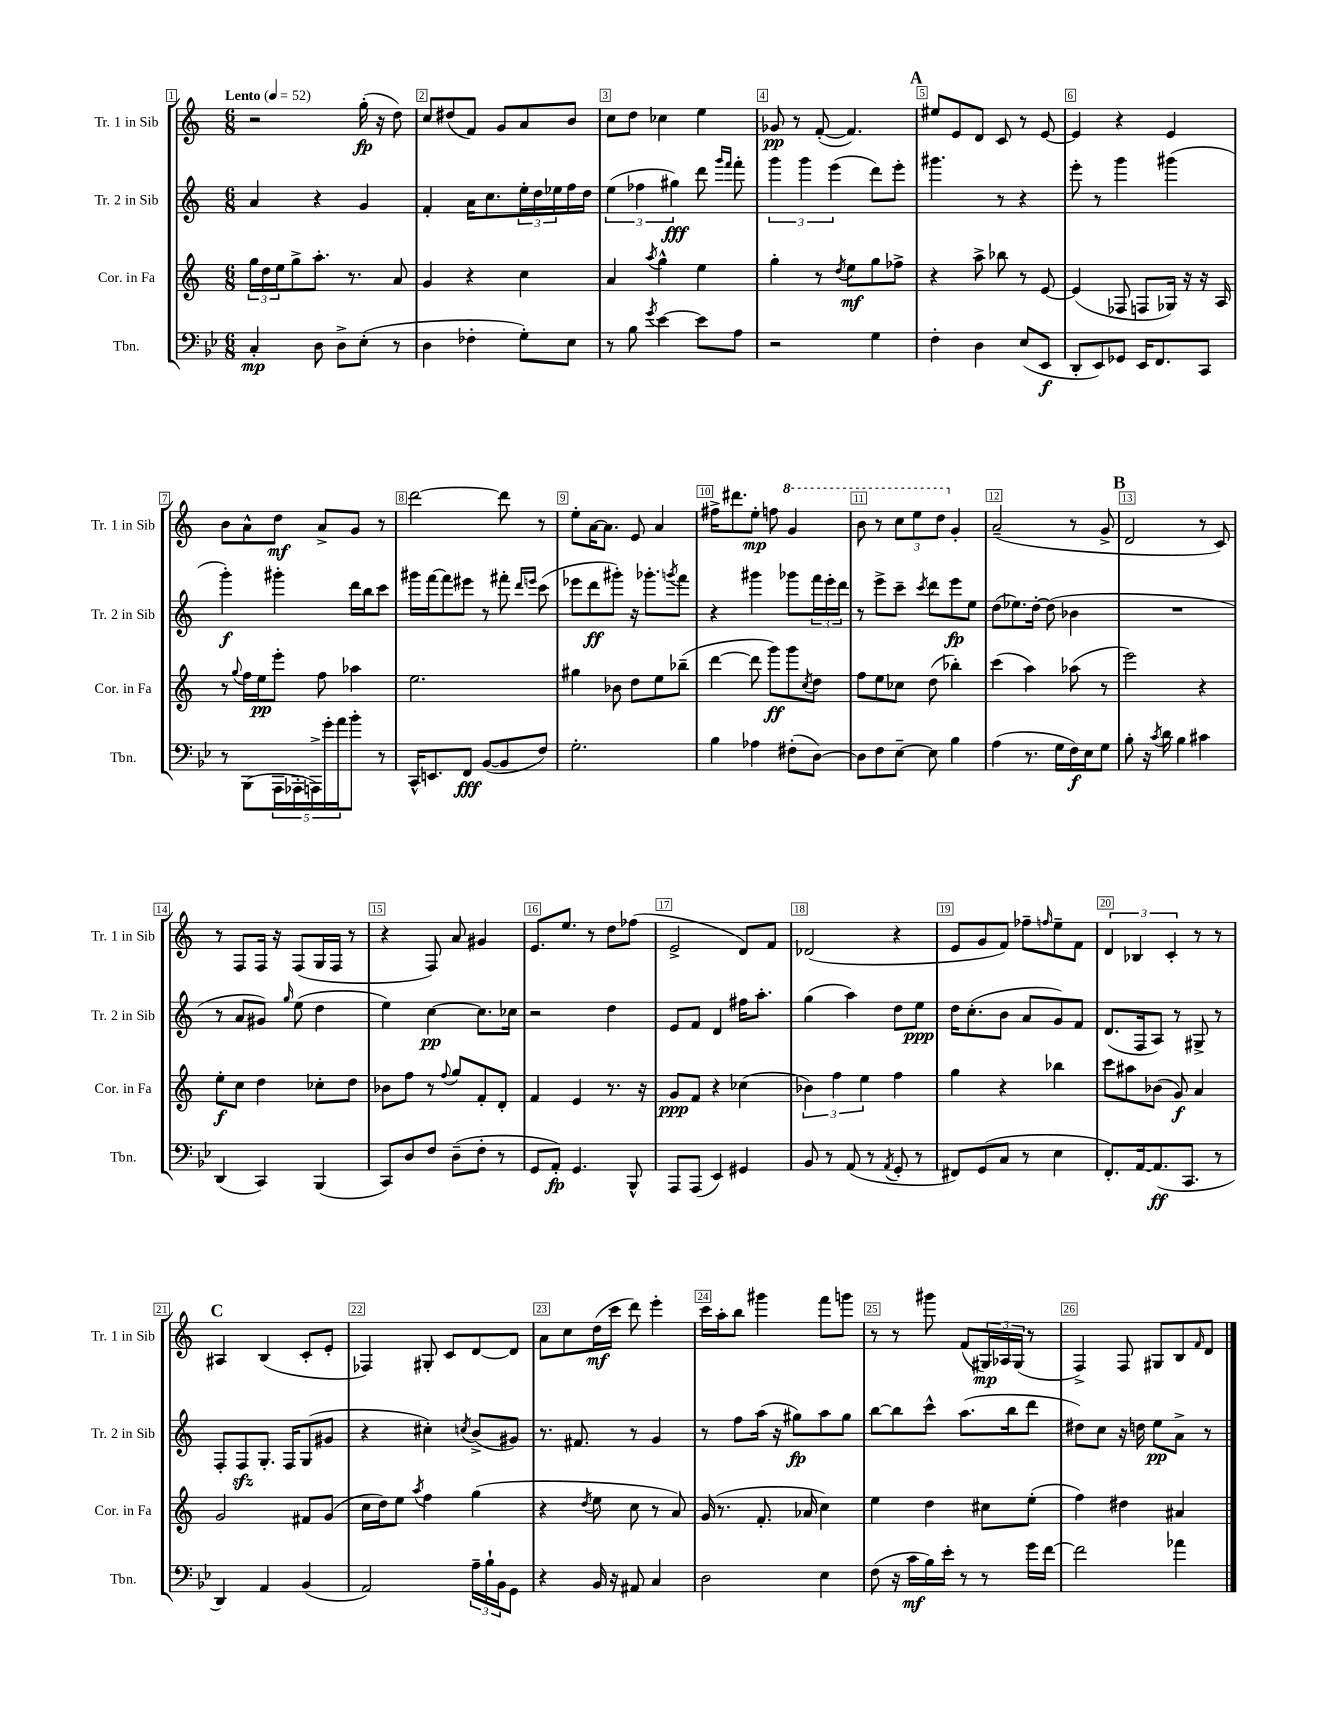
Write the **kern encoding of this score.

**kern	**kern	**kern	**kern
*staff4	*staff3	*staff2	*staff1
*clefF4	*clefG2	*clefG2	*clefG2
*k[b-e-]	*k[]	*k[]	*k[]
*M6/8	*M6/8	*M6/8	*M6/8
*MM52	*MM52	*MM52	*MM52
4C'	24gg	4a	2r
.	24dd	.	.
.	24ee	.	.
.	8gg^	.	.
8D	8.aa'	4r	.
8D^	.	.	.
.	8.r	.	.
(8E-'	.	4g	(16gg'
.	.	.	16r
8r	8a	.	8dd)
=	=	=	=
4D	4g	4f'	8cc
.	.	.	(8dd#
4F-'	4r	16a	8f)
.	.	8.cc	.
.	.	.	8g
8G')	4cc	24ee'	8a
.	.	24dd	.
.	.	24ee-	.
8E-	.	16ff	8b
.	.	16dd	.
=	=	=	=
8r	4a	(6ee	8cc
8B-	.	.	8dd
.	.	6ff-	.
8qg	8qaa	.	.
[4e-	4gg^^	.	4cc-
.	.	6gg#)	.
8e-]	4ee	8ddd	4ee
.	.	16qqggg	.
.	.	16qqfff	.
8A	.	8fff'	.
=	=	=	=
2r	4gg'	6ggg	8g-
.	.	.	8r
.	.	6ggg	.
.	8r	.	([8f'
.	.	(6eee	.
.	8qdd	.	.
.	8ee	.	4.f])
4G	8gg	8ddd)	.
.	8ff-^	8eee'	.
=	=	=	=
4F'	4r	4.ggg#	8ee#
.	.	.	8e
4D	8aa^	.	8d
.	8bb-	8r	8c
(8E-	8r	4r	8r
8EE-	[8e	.	[8e
=	=	=	=
8DD'	(4e]	8eee'	4e]
8EE-)	.	8r	.
8GG-	8F-	4ggg	4r
16EE-	8F	.	.
8.FF	.	.	.
.	16G-)	(4ggg#	4e
.	16r	.	.
8CC	16r	.	.
.	16A	.	.
=	=	=	=
8r	8r	4ggg')	8b
.	8qqgg	.	.
(8BBB-	16ff	.	8a^^
.	16ee	.	.
20AAA	8eee'	4ggg#'	8dd
20AAA-'	.	.	.
20AAA^)	.	.	.
.	8ff	.	8a^
20g'	.	.	.
20a	.	.	.
8b-'	4aa-	16ddd	8g
.	.	16bb	.
8r	.	8ccc	8r
=	=	=	=
16CC^^	2.ee	16ggg#	[2ddd
8.EE	.	[16fff	.
.	.	8fff]	.
8FF	.	8eee#	.
([8BB-	.	8r	.
8BB-]	.	8fff#'	8ddd]
.	.	16qqddd	.
.	.	16qqeee	.
8F)	.	(8ccc	8r
=	=	=	=
2.G'	4gg#	8eee-	8ee'
.	.	8ddd	[16a
.	.	.	8.a]
.	8b-	8ggg#')	.
.	8dd	16r	8e
.	.	8.ggg-'	.
.	8ee	.	4a
.	.	8qggg	.
.	(8bb-~	8fff	.
=	=	=	=
4B-	[4ddd	4r	16ff#^
.	.	.	8.ddd#
4A-	8ddd]	4ggg#	8ee'
.	8ggg)	.	8ff
(8F#'	8ggg	8ggg-	4gg
.	8qcc	.	.
[8D)	8dd	24fff	.
.	.	24eee'	.
.	.	24ddd	.
=	=	=	=
8D]	8ff	8r	8bb
8F	8ee	8eee^	8r
[8E-~	8cc-	8ccc~	12ccc
.	.	.	12eee
.	.	8qccc	.
8E-]	(8dd	8ddd	.
.	.	.	12ddd
4B-	4bb-')	8eee	4g'
.	.	8ee	.
=	=	=	=
(4A	(4ccc	(8dd	(2a~
.	.	8.ee-)	.
8.r	4aa)	.	.
.	.	[16dd'	.
.	.	(8dd]	.
16G	.	.	.
16F)	(8aa-	4b-	8r
16E-	.	.	.
8G	8r	.	8g^
=	=	=	=
8B-'	2eee)	2.r	2d
16r	.	.	.
8qc	.	.	.
16d	.	.	.
4B-	.	.	.
4c#	4r	.	8r
.	.	.	8c)
=	=	=	=
(4DD	8ee'	8r	8r
.	8cc	8a	8F
4CC)	4dd	8g#)	16F
.	.	.	16r
.	.	16qqgg	.
.	.	(8ee	(8F
(4BBB-	8cc-'	4dd	16G
.	.	.	16F
.	8dd	.	8r
=	=	=	=
8CC)	8b-	4ee)	4r
8D	8ff	.	.
8F	8r	[4cc	8F)
.	8qqff	.	.
(8D~	8gg	.	8a
8F'	8f'	8.cc]	4g#
8r	8d'	.	.
.	.	16cc-	.
=	=	=	=
8GG	4f	2r	8.e
8AA')	.	.	.
.	.	.	8.ee
4.GG	4e	.	.
.	.	.	8r
.	8.r	4dd	8dd
8BBB-^^	.	.	(8ff-
.	16r	.	.
=	=	=	=
8AAA	8g	8e	2e^
(8AAA	8f	8f	.
4EE-)	4r	4d	.
4GG#	(4cc-	16ff#	8d)
.	.	8.aa'	.
.	.	.	8f
=	=	=	=
8BB-	6b-)	(4gg	(2d-
8r	.	.	.
.	6ff	.	.
(8AA	.	4aa)	.
.	6ee	.	.
8r	.	.	.
8qAA	.	.	.
8GG'	4ff	8dd	4r
8r	.	8ee	.
=	=	=	=
8FF#)	4gg	16dd	8e
.	.	(8.cc'	.
(8GG	.	.	8g
8C	4r	8b	8f)
8r	.	8a	8ff-~
.	.	.	16qqff
4E-	4bb-	8g)	8ee~
.	.	8f	8f
=	=	=	=
8.FF')	8ccc	(8.d	6d
.	8aa#	.	.
.	.	.	6B-
[16AA	.	16F	.
(8.AA]	(8b-	8A)	.
.	.	.	6c'
.	8g)	8r	.
8.CC	.	.	.
.	4a	8G#^	8r
8r	.	8r	8r
=	=	=	=
4DD)	2g	8F'	4A#
.	.	8F	.
4AA	.	8.G'	(4B
.	.	16F	.
(4BB-	8f#	(8G	8c'
.	(8g	8g#	8e'
=	=	=	=
2AA)	16cc	4r	4F-)
.	16dd)	.	.
.	8ee	.	.
.	8qaa	.	.
.	4ff	4cc#')	8G#'
.	.	.	8c
.	.	8qcc	.
24A~	(4gg	(8b^	[8d
24B-`	.	.	.
24BB-	.	.	.
8GG	.	8g#)	8d]
=	=	=	=
4r	4r	8.r	8a
.	.	.	8cc
.	.	8.f#	.
.	8qdd	.	.
16BB-	8ee	.	(16dd
16r	.	.	16ccc
8AA#	8cc	8r	8ddd)
4C	8r	4g	4eee'
.	8a)	.	.
=	=	=	=
2D	(16g	8r	16ccc
.	8.r	.	16aa'
.	.	8ff	8bb
.	8.f'	(16aa	4ggg#
.	.	16r	.
.	.	8gg#)	.
.	16a-	.	.
4E-	4cc)	8aa	8fff
.	.	8gg#	8ggg
=	=	=	=
(8F	4ee	[8bb	8r
16r	.	8bb]	8r
16c	.	.	.
16B-)	4dd	8ccc^^	8ggg#
16e-'	.	.	.
8r	.	(8.aa	(8f
8r	8cc#	.	24G#)
.	.	.	24A-
.	.	16bb	.
.	.	.	(24G#
16g	(8ee'	8ddd	8r
[16f	.	.	.
=	=	=	=
2f]	4ff)	8dd#)	4F^)
.	.	8cc	.
.	4dd#	16r	8F
.	.	16dd	.
.	.	8ee	8G#
4a-	4a#	8a^	8B
.	.	.	16qqf
.	.	8r	8d
==	==	==	==
*-	*-	*-	*-
